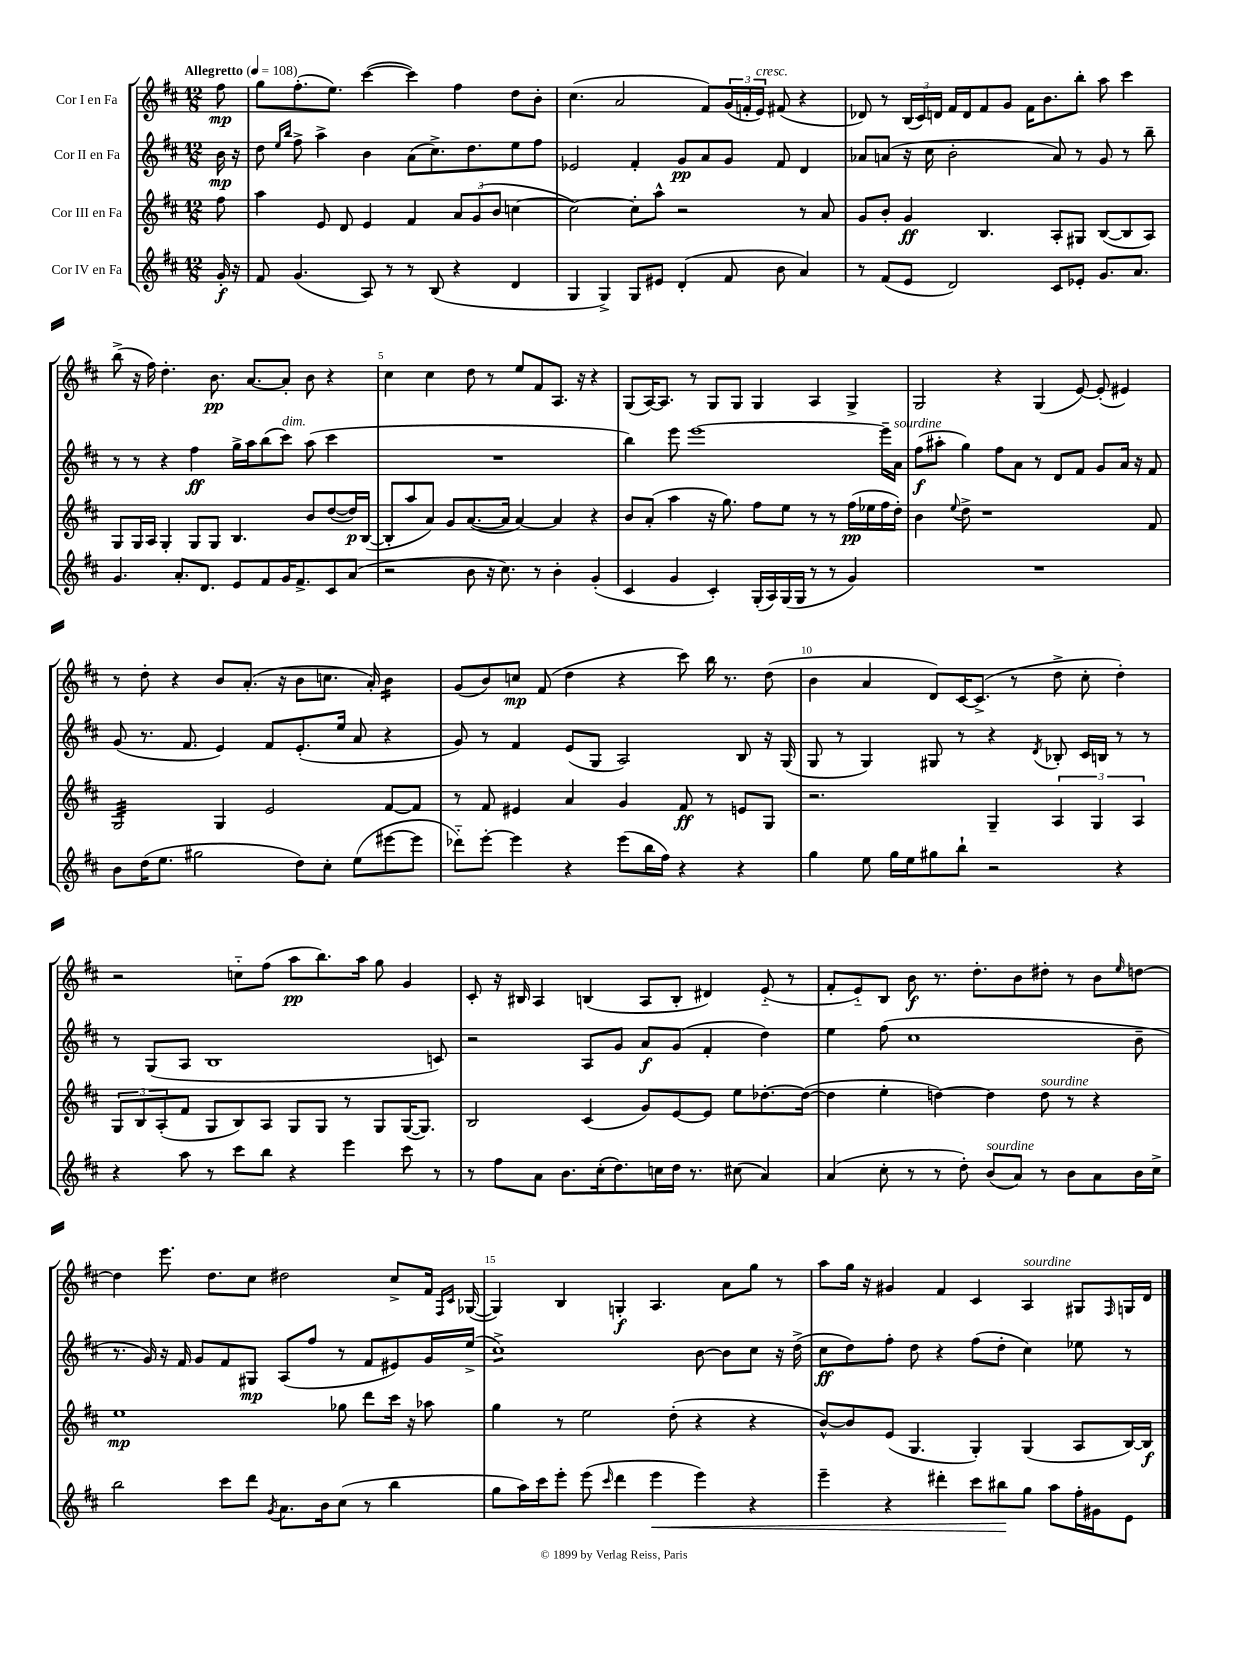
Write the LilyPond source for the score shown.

<<
\new StaffGroup <<
\new Staff = "s0" \with { instrumentName = "Cor I en Fa" } {
    \clef treble \key d \major \numericTimeSignature \time 12/8 \partial 8 \tempo "Allegretto" 4 = 108
    fis''8\mp |
    g''8 fis''8.-.( e''8.) cis'''4~( cis'''4) fis''4 d''8 b'8-. |
    cis''4.( a'2 fis'8) \tuplet 3/2 { g'16( f'16-. e'16^\markup { \italic "cresc." }) } fis'8( r4 |
    des'8) r8 \tuplet 3/2 { b16( cis'16) d'16 } fis'16 d'16 fis'8 g'8 fis'16 b'8. b''8-. a''8 cis'''4 |
    b''8->( r16 fis''16) d''4.-. b'8.\pp a'8.~ a'8-. b'8 r4 |
    cis''4 cis''4 d''8 r8 e''8 fis'8 a8. r16 r4 |
    g8( a16~) a8. r8 g8 g8 g4 a4 g4-> |
    g2 r4 g4( e'8~) e'8-.( eis'4) |
    r8 d''8-. r4 b'8 a'8.-.( r16 b'8 c''8. a'16-.) b'4:16 |
    g'8( b'8) c''8\mp fis'8( d''4 r4 cis'''8) b''16 r8. d''8( |
    b'4 a'4 d'8) cis'16~ cis'8.->( r8 d''8-> cis''8-. d''4-.) |
    r2 c''8-_ fis''8( a''8\pp b''8.) a''16 g''8 g'4 |
    cis'8-. r16 bis16 a4 b4( a8 b8-. dis'4) e'8-_( r8 |
    fis'8-. e'8-_) b8 b'8\f r8. d''8.-. b'8 dis''8-. r8 b'8 \grace { e''16 } d''8~ |
    d''4 e'''8. d''8. cis''8 dis''2 cis''8-> fis'16 \grace { fis16 cis'16 } ges16~( |
    ges4) b4 g4-.\f a4. a'8 g''8 r8 |
    a''8 g''16 r16 gis'4 fis'4 cis'4 a4^\markup { \italic "sourdine" } gis8 \grace { fis16 } g16 d'16 \bar "|." |
}
\new Staff = "s1" \with { instrumentName = "Cor II en Fa" } {
    \clef treble \key d \major \numericTimeSignature \time 12/8 \partial 8
    b'16\mp r16 |
    d''8 \grace { e''16 b''16 } fis''8-> a''4-> b'4 a'8( cis''8.->) d''8. e''8 fis''8 |
    ees'2 fis'4-. g'8\pp a'8 g'8 fis'8 d'4 |
    aes'8 a'8( r16 cis''16 b'2-. a'8) r8 g'8 r8 b''8-- |
    r8 r8 r4 fis''4\ff g''16-> a''16 b''8( cis'''8^\markup { \italic "dim." }) a''8( cis'''4 |
    R1. |
    b''4) e'''8 e'''1~ e'''16-- a'16^\markup { \italic "sourdine" } |
    fis''8\f( ais''8-. g''4) fis''8 a'8 r8 d'8 fis'8 g'8 a'16 r16 fis'8 |
    g'8( r8. fis'8. e'4) fis'8 e'8.-.( e''16 a'8 r4 |
    g'8) r8 fis'4 e'8( g8 a2) b8 r16 g16( |
    g8 r8 g4) gis8 r8 r4 \acciaccatura { d'8 } bes8-. cis'16 b16 r8 r8 |
    r8 g8( a8 b1 c'8) |
    r2 a8 g'8 a'8\f g'8( fis'4-. d''4) |
    e''4 fis''8( cis''1 b'8-- |
    r8. g'16) r16 fis'16 g'8 fis'8 gis8\mp a8( fis''8 r8 fis'8 eis'8) g'16 e''16->( |
    cis''1:8->) b'8~ b'8 cis''8 r16 d''16->( |
    cis''8\ff d''8) fis''8-. d''8 r4 fis''8( d''8-. cis''4) ees''8 r8 \bar "|." |
}
\new Staff = "s2" \with { instrumentName = "Cor III en Fa" } {
    \clef treble \key d \major \numericTimeSignature \time 12/8 \partial 8
    fis''8 |
    a''4 e'8 d'8 e'4 fis'4 \tuplet 3/2 { a'8 g'8( b'8 } c''4~ |
    c''2~) c''8-. a''8-^ r2 r8 a'8 |
    g'8 b'8-. g'4\ff b4. a8-. gis8 b8~( b8 a8) |
    g8 g16 a16 g4-. g8 g8 b4. b'8 d''8~( d''16\p) b16~( |
    b8-. a''8 a'8) g'8 a'8.~( a'16 a'4~) a'4 r4 |
    b'8 a'8-.( a''4 r16 g''8.) fis''8 e''8 r8 r8 fis''16\pp( ees''16 fis''16 d''16-.) |
    b'4 \appoggiatura { e''8 } d''8-> r1 fis'8 |
    g2:32 g4 e'2 fis'8~ fis'8 |
    r8 fis'8 eis'4 a'4 g'4 fis'8\ff r8 e'8 g8 |
    r2. g4-- \tuplet 3/2 { a4 g4 a4 } |
    \tuplet 3/2 { g8 b8 a8-.( } fis'8 g8 b8) a8 g8 g8 r8 g8 g16~( g8.) |
    b2 cis'4( g'8) e'8~ e'8 e''8 des''8.~-. des''16~( |
    des''4 e''4-. d''4~) d''4 d''8^\markup { \italic "sourdine" } r8 r4 |
    e''1\mp ges''8 d'''8 cis'''16 r16 aes''8 |
    g''4 r8 e''2 d''8-.( r4 r4 |
    b'8~-^) b'8 e'8( g4. g4-.) g4( a8 b16~) b16\f \bar "|." |
}
\new Staff = "s3" \with { instrumentName = "Cor IV en Fa" } {
    \clef treble \key d \major \numericTimeSignature \time 12/8 \partial 8
    g'16-.\f r16 |
    fis'8 g'4.( a8) r8 r8 b8( r4 d'4 |
    g4 g4->) g8 eis'8 d'4-.( fis'8 b'8 a'4) |
    r8 fis'8( e'8 d'2) cis'8 ees'8-. g'8. a'8. |
    g'4. a'8.-. d'8. e'8 fis'8 g'16 fis'8.-> cis'8 a'8( |
    r2 b'8 r16 cis''8.) r8 b'4-. g'4-.( |
    cis'4 g'4 cis'4-.) g16-.( a16) g16( g16 r8 r8 g'4) |
    R1. |
    b'8 d''16( e''8. gis''2 d''8) cis''8-. e''8( eis'''8~ eis'''8 |
    des'''8-_) e'''8~-. e'''4 r4 e'''8( b''16 fis''16) r4 r4 |
    g''4 e''8 g''16 e''16 gis''8 b''8-! r2 r4 |
    r4 a''8 r8 cis'''8 b''8 r4 e'''4 cis'''8 r8 |
    r8 fis''8 a'8 b'8. cis''16-.( d''8.) c''16 d''16 r8. cis''8( a'4) |
    a'4( cis''8-. r8 r8 d''8-.) b'8^\markup { \italic "sourdine" }( a'8) r8 b'8 a'8 b'16 cis''16-> |
    b''2 cis'''8 d'''8 \acciaccatura { g'8 } a'8. b'16 cis''8( r8 b''4 |
    g''8 a''16) cis'''16 e'''8-. e'''8( \grace { cis'''16 } d'''4 e'''4\< e'''4) r4 |
    e'''4-- r4 dis'''4-. cis'''8 bis''8\! g''8 a''8 fis''16-. gis'16 e'8 \bar "|." |
}
>>
>>
\layout { \context { \Score \override BarNumber.break-visibility = ##(#f #t #t) barNumberVisibility = #(every-nth-bar-number-visible 5) } }
